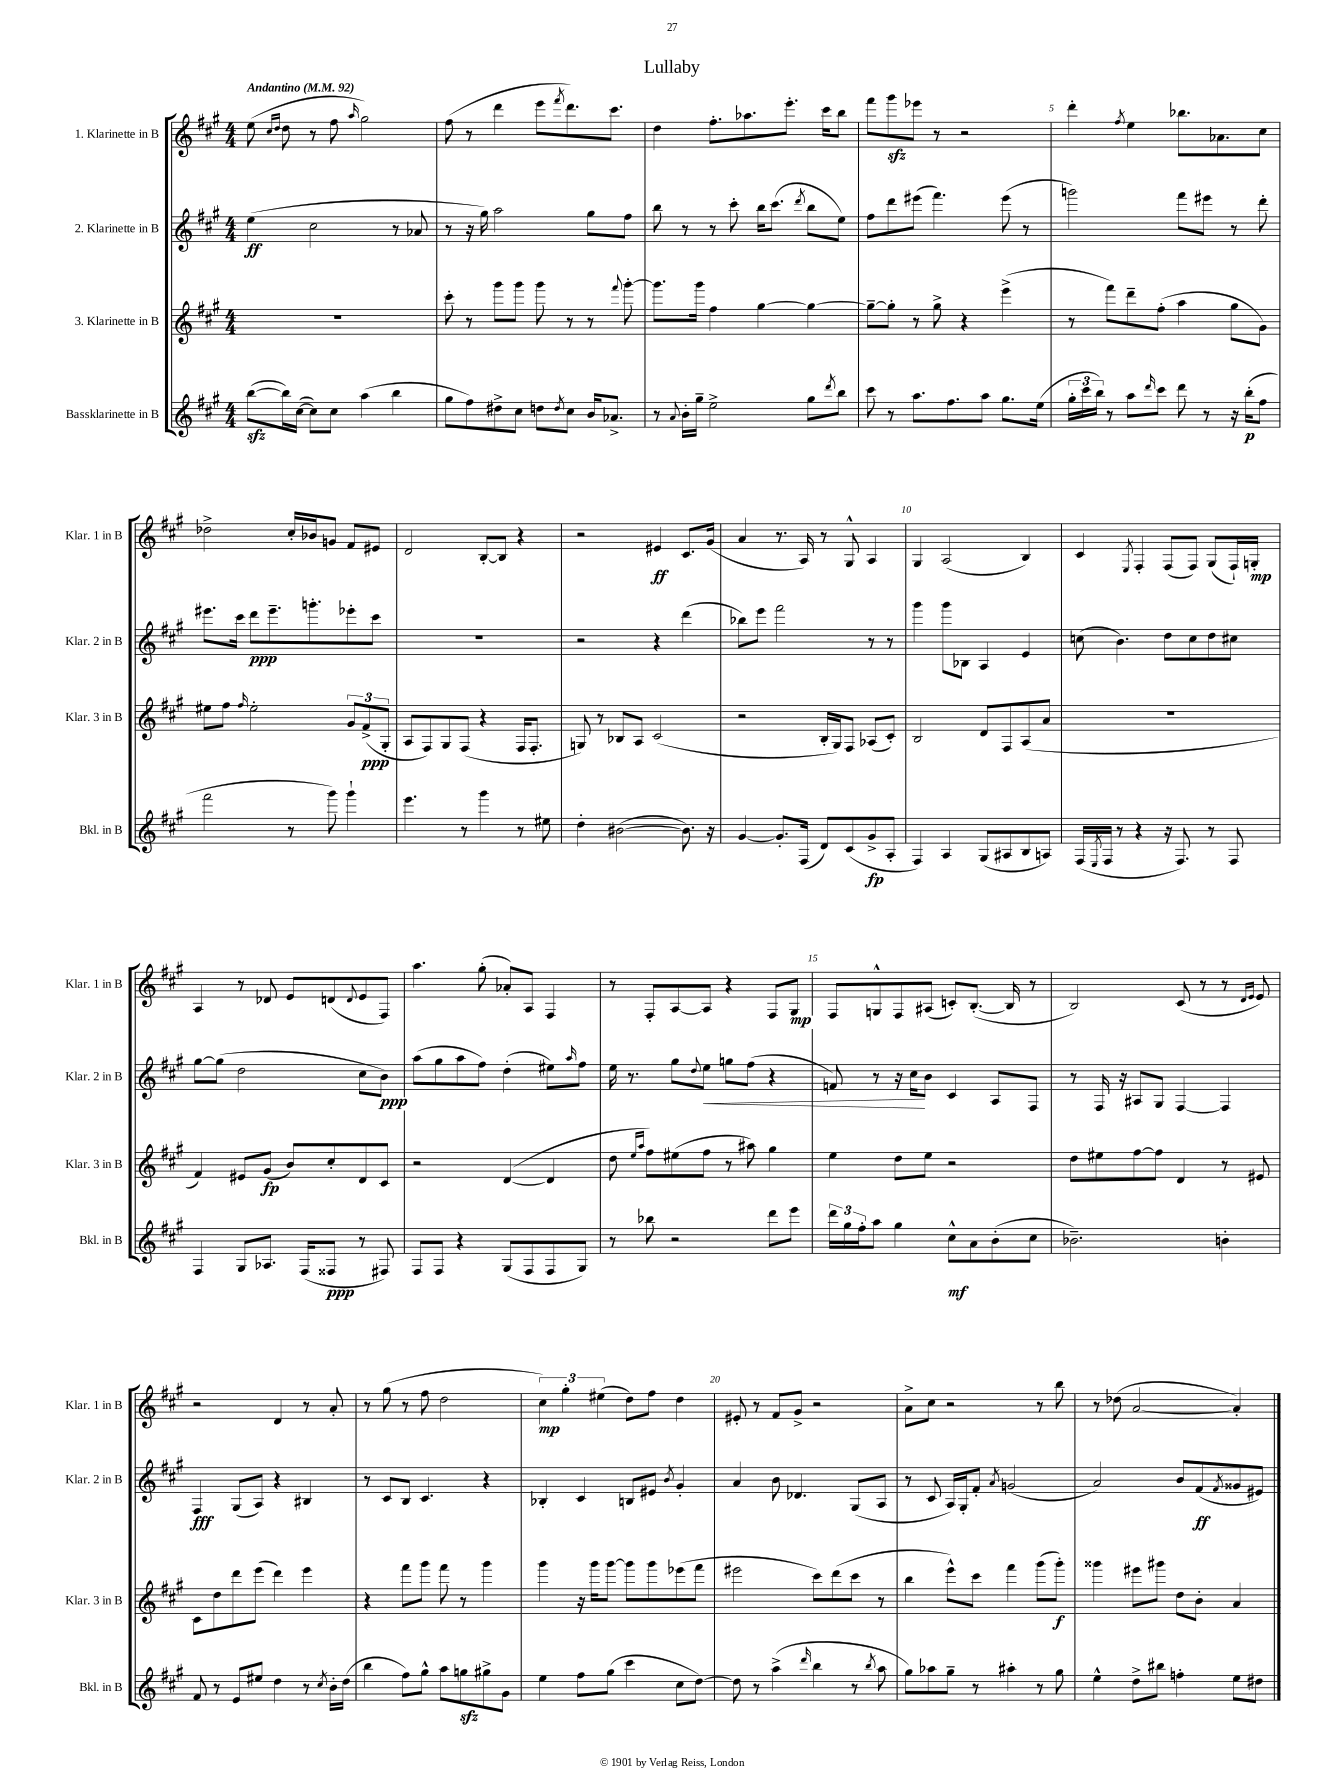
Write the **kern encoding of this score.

**kern	**kern	**kern	**kern
*staff4	*staff3	*staff2	*staff1
*clefG2	*clefG2	*clefG2	*clefG2
*k[f#c#g#]	*k[f#c#g#]	*k[f#c#g#]	*k[f#c#g#]
*M4/4	*M4/4	*M4/4	*M4/4
*MM92	*MM92	*MM92	*MM92
([8bb	1r	(4ee	(8ee
.	.	.	16qqcc#
.	.	.	16qqdd
16bb])	.	.	8dd
([16cc#	.	.	.
8cc#])	.	2cc#	8r
8cc#	.	.	8ff#
.	.	.	16qqaa
(4aa	.	.	2gg#)
4bb	.	8r	.
.	.	8a-	.
=	=	=	=
8gg#	8ccc#'	8r	(8ff#
8ff#)	8r	16r	8r
.	.	16gg#)	.
8dd#^	8ggg#	2aa	4ddd
8cc#	8ggg#	.	.
8dd	8ggg#	.	8eee
8qdd	.	.	8qfff#
8cc#	8r	.	8.ddd)
16b	8r	8gg#	.
8.a-^	.	.	8.ccc#
.	8qqfff#	.	.
.	[8ggg#'	8ff#	.
=	=	=	=
8r	8.ggg#]	8bb	4dd
8qqa	.	.	.
16b'	.	8r	.
16gg#~	16ggg#	.	.
2ee^	4ff#	8r	8.ff#'
.	.	8ccc#'	.
.	.	.	8.aa-
.	[4gg#	16bb	.
.	.	(8.ccc#	.
.	.	.	8.eee'
.	.	8qddd	.
8gg#	4gg#_	8bb	.
.	.	.	16ccc#
8qddd	.	.	.
8bb	.	8ee)	8bb
=	=	=	=
8ccc#	8gg#~_	8ff#	8fff#
8r	8gg#']	8ddd	8ggg#
8.aa	8r	(8eee#	8eee-
.	8gg#^	4.fff#)	8r
8.ff#	.	.	.
.	4r	.	2r
8aa	.	.	.
8.gg#	(4eee^	(8eee#	.
.	.	8r	.
(16ee	.	.	.
=	=	=	=
24gg#'	8r	2ggg)	4ddd'
24ccc#	.	.	.
24bb)	.	.	.
8r	8fff#)	.	.
.	.	.	8qff#
8aa	8ddd~	.	4ee
16qqddd	.	.	.
8ccc#	(8ff#'	.	.
8ddd	4aa	8fff#	8.bb-
8r	.	8eee#	.
.	.	.	8.a-
16r	8gg#	8r	.
(16bb'	.	.	.
8ff#	8g#)	8ddd'	8cc#
=	=	=	=
2fff#	8ee#	8.eee#	2dd-^
.	8ff#	.	.
.	.	16ccc#	.
.	16qqff#	.	.
.	2ee#'	8ddd	.
.	.	8.eee#~	.
8r	.	.	16cc#'
.	.	8.ggg'	16b-
8ggg#)	.	.	8g
4ggg#`	12g#	8eee-'	8f#
.	(12f#^	.	.
.	.	8ccc#	8e#
.	12G#'	.	.
=	=	=	=
4.eee	8A	1r	2d
.	8F#)	.	.
.	8G#	.	.
8r	(8F#	.	.
4ggg#	4r	.	[8B'
.	.	.	8B]
8r	16F#	.	4r
.	8.F#'	.	.
8ee#	.	.	.
=	=	=	=
4dd'	8G)	2r	2r
.	8r	.	.
([2b#	8B-	.	.
.	8A	.	.
.	(2c#	4r	4e#
8.b#])	.	(4ddd	8.c#
16r	.	.	(16g#
=	=	=	=
[4g#	2r	8bb-)	4a
.	.	8eee	.
8.g#']	.	2fff#	8.r
(16F#	.	.	16A)
8d)	16B'	.	8r
.	16G#)	.	.
(8c#	8F#	.	8G#^^
8g#^	(8A-	8r	4A
8A'	8c#')	8r	.
=	=	=	=
4F#)	2B	4ggg#	4G#
4A	.	8ggg#	(2A
.	.	8B-	.
(8G#	8d	4A	.
8A#	8F#	.	.
8B	(8A	4e	4B)
8A)	8a	.	.
=	=	=	=
(16F#	1r	(8cc	4c#
8qE	.	.	.
16F#	.	.	.
8r	.	4.b)	.
.	.	.	8qE
4r	.	.	4F#'
16r	.	8dd	(8F#
8.F#)	.	.	.
.	.	8cc	8F#)
8r	.	8dd	(8G#
8F#	.	8cc#	16F#`)
.	.	.	16G'
=	=	=	=
4F#	4f#)	[8gg#	4A
.	.	(8gg#]	.
8G#	8e#	2dd	8r
8.A-	(8g#	.	8d-
.	8b)	.	8e
(16F#	.	.	.
8F##	8cc#'	.	(8d
.	.	.	8qqd
8r	8d	8cc#	8e
8F#)	8c#	8b)	8F#)
=	=	=	=
8F#	2r	(8aa	4.aa
8F#	.	8gg#	.
4r	.	8aa	.
.	.	8ff#)	(8gg#'
(8G#	([4d	(4dd'	8a-')
8F#	.	.	8A
8F#	4d]	8ee#)	4F#
.	.	16qqaa	.
8G#)	.	8ff#	.
=	=	=	=
8r	8dd	16ee	8r
.	.	8.r	.
.	16qqee	.	.
.	16qqaa	.	.
8bb-	8ff#)	.	8F#'
2r	(8ee#	8gg#	[8A
.	.	8qqdd	.
.	8ff#	8ee	8A]
.	8r	8gg	4r
.	8aa#)	(8ff#	.
8ddd	4gg#	4r	8F#
8eee	.	.	8G#
=	=	=	=
24ddd	4ee	8f)	8F#
24gg#	.	.	.
24ff#'	.	.	.
8aa	.	8r	8G^^
4gg#	8dd	16r	8F#
.	.	16cc#	.
.	8ee	8b	(8A#
8cc#^^	2r	4c#	8c')
8a	.	.	([8.B'
(8b'	.	8A	.
.	.	.	16B]
8cc#	.	8F#	8r
=	=	=	=
2.b-~)	8dd	8r	2B)
.	8ee#	16F#	.
.	.	16r	.
.	[8ff#	8A#	.
.	8ff#]	8G#	.
.	4d	[4F#	(8c#
.	.	.	8r
4b'	8r	4F#]	8r
.	.	.	16qqd
.	.	.	16qqe
.	8e#	.	8e)
=	=	=	=
8f#	8c#	4F#	2r
8r	8dd	.	.
8e	8ddd	(8G#	.
8ee#	(8eee	8A)	.
4dd	4ddd)	4r	4d
8r	4eee	4B#	8r
8qcc#	.	.	.
16b'	.	.	8a'
(16dd	.	.	.
=	=	=	=
4bb	4r	8r	8r
.	.	8c#	(8gg#
8ff#)	8fff#	8B	8r
8gg#^^	8ggg#	4.c#	8ff#
8aa	8fff#	.	2dd
8gg	8r	.	.
8gg#^	4ggg#	4r	.
8g#	.	.	.
=	=	=	=
4ee	4ggg#	4B-'	6cc#)
.	.	.	6gg#'
8ff#	16r	4c#	.
.	16ggg#	.	.
.	.	.	(6ee#
(8gg#	[8ggg#	.	.
4ccc#	8ggg#]	8B	8dd)
.	8ggg#	8e#	8ff#
.	.	8qb	.
8cc#	(8eee-	4g#'	4dd
[8dd)	8fff#	.	.
=	=	=	=
8dd]	2eee#	4a	8e#'
8r	.	.	8r
(4aa^	.	8b	8f#
.	.	4.d-	8g#^
16qqddd	.	.	.
4bb	8ccc#)	.	2r
.	(8ddd	.	.
8r	8ccc#	(8G#	.
8qbb	.	.	.
8aa	8r	8A	.
=	=	=	=
8gg#)	4bb	8r	8a^
8aa-	.	8c#	8cc#
8gg#~	8eee^^)	16A)	2r
.	.	16G#'	.
8r	8ccc#	8f#'	.
.	.	8qa	.
4aa#'	4fff#	(2g	.
8r	(8ggg#	.	8r
8gg#	8ggg#')	.	8bb
=	=	=	=
4ee^^	4ggg##	2a)	8r
.	.	.	(8dd-
8dd^	8eee#	.	[2a
8bb#	8ggg#	.	.
4ff'	8dd	8b	.
.	8b'	(8f#	.
.	.	8qf#	.
8ee	4a	8g##	4a'])
8dd#	.	8e#)	.
==	==	==	==
*-	*-	*-	*-
